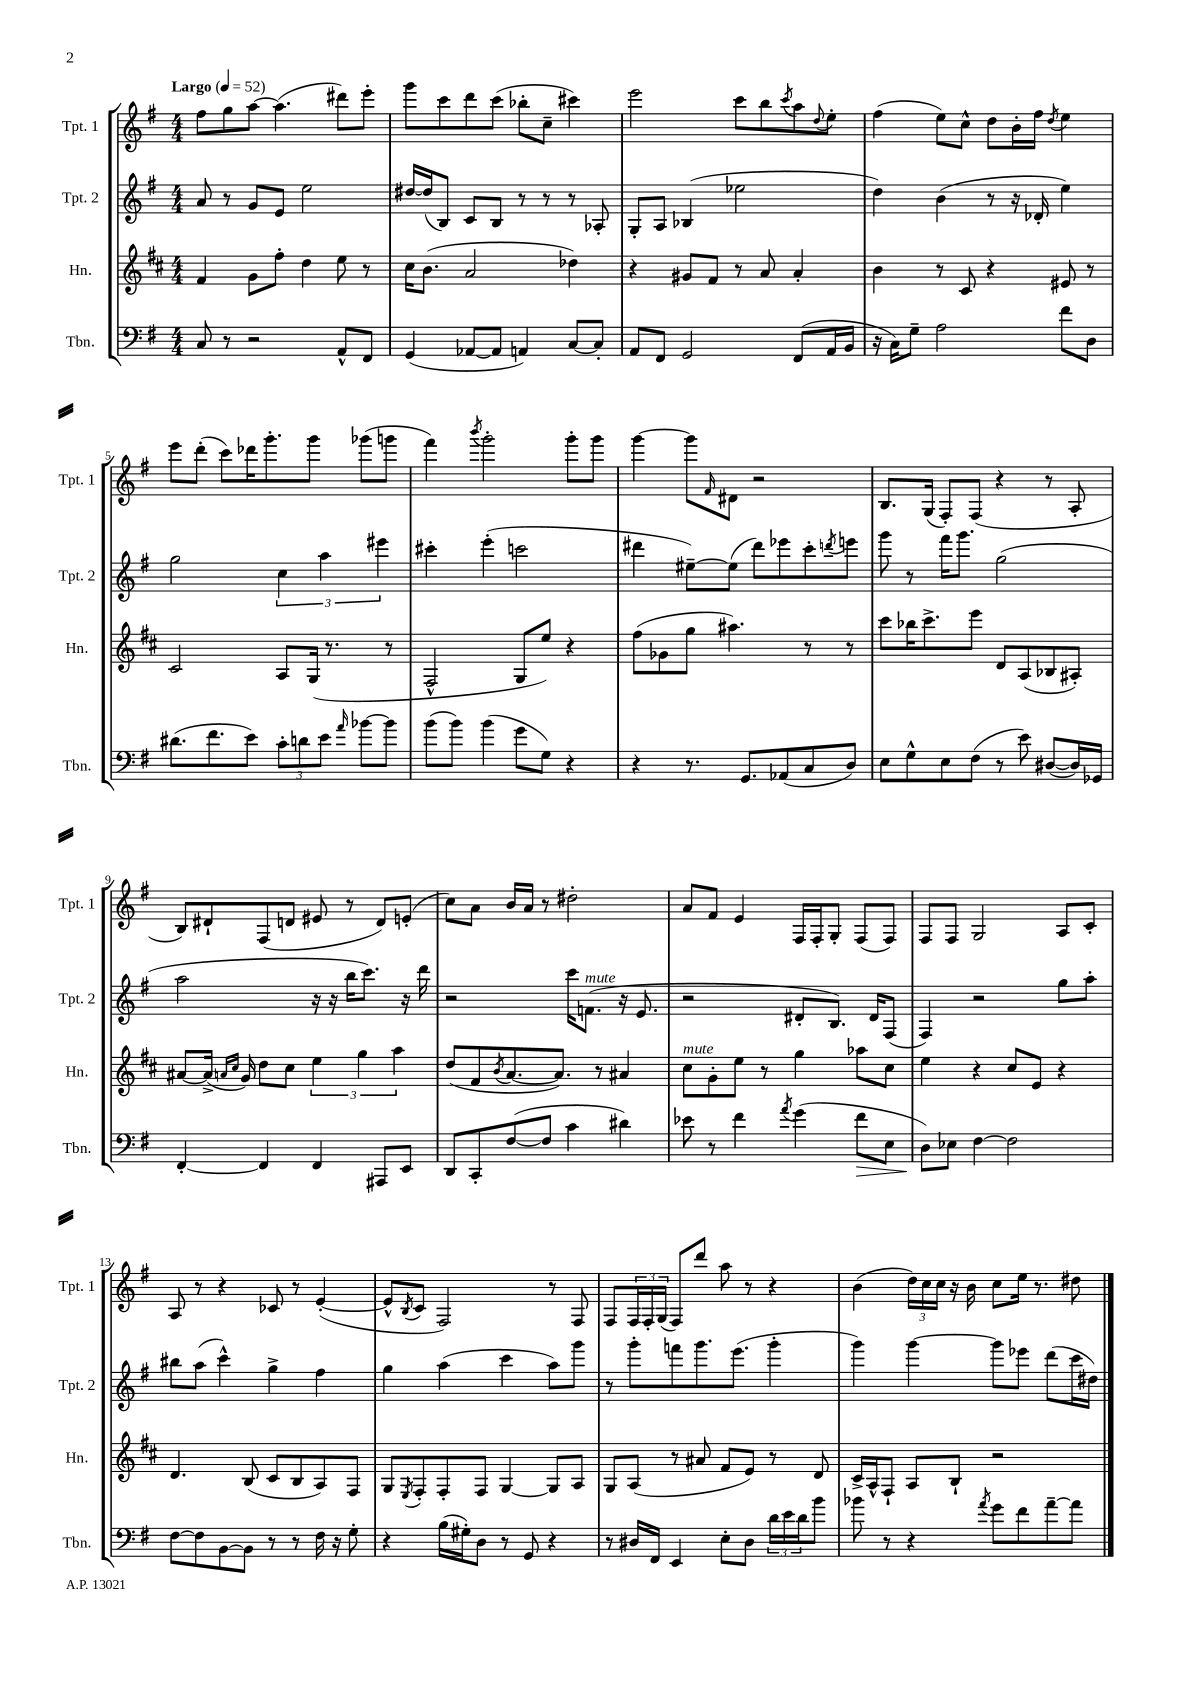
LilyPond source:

<<
\new StaffGroup <<
\new Staff = "s0" \with { instrumentName = "Tpt. 1" shortInstrumentName = "Tpt. 1" } {
    \clef treble \key g \major \numericTimeSignature \time 4/4 \tempo "Largo" 4 = 52
    fis''8 g''8 a''8~ a''4.( dis'''8) e'''8-. |
    g'''8 c'''8 d'''8 c'''8( bes''8-. c''8-- cis'''4) |
    e'''2 c'''8 b''8 \acciaccatura { c'''8 } a''8 \appoggiatura { d''8 } e''8-. |
    fis''4( e''8) c''8-^ d''8 b'16-. fis''16 \acciaccatura { d''8 } e''4 |
    e'''8 d'''8-.( c'''8) des'''16 g'''8.-. g'''8 ges'''8( g'''8 |
    fis'''4) \acciaccatura { b'''8 } g'''2-. g'''8-. g'''8 |
    g'''4~ g'''8 \grace { fis'16 } dis'8 r2 |
    b8. g16( fis8-.) fis8( r4 r8 a8-. |
    b8) dis'8-! fis8( d'8 eis'8 r8 d'8) e'8-.( |
    c''8) a'8 b'16 a'16 r8 dis''2-. |
    a'8 fis'8 e'4 fis16 fis16-. g8-. fis8( fis8) |
    fis8 fis8 g2 a8 c'8-. |
    a8 r8 r4 ces'8 r8 e'4~-.( |
    e'8-^ \acciaccatura { b8 } c'8 fis2) r8 fis8 |
    fis8 \tuplet 3/2 { fis16 fis16-. g16( } fis8) d'''8 a''8 r8 r4 |
    b'4( \tuplet 3/2 { d''16) c''16 c''16 } r16 b'16 c''8 e''16 r8. dis''8 \bar "|." |
}
\new Staff = "s1" \with { instrumentName = "Tpt. 2" shortInstrumentName = "Tpt. 2" } {
    \clef treble \key g \major \numericTimeSignature \time 4/4
    a'8 r8 g'8 e'8 e''2 |
    dis''16~ dis''16( b8) c'8 b8 r8 r8 r8 aes8-. |
    g8-. a8 bes4( ees''2 |
    d''4) b'4( r8 r16 des'16-. e''4) |
    g''2 \tuplet 3/2 { c''4 a''4 eis'''4 } |
    cis'''4-. e'''4-.( c'''2 |
    dis'''4 eis''8~--) eis''8( dis'''8) ees'''8 c'''8-. \acciaccatura { d'''8 } e'''8 |
    g'''8 r8 fis'''16 g'''8. g''2( |
    a''2 r16 r16 b''16 c'''8.) r16 d'''16 |
    r2 c'''16 f'8.^\markup { \italic "mute" }( r16 e'8. |
    r2 dis'8-. b8.) dis'16 fis8( |
    fis4) r2 g''8 a''8-. |
    bis''8 a''8( c'''4-^) g''4-> fis''4 |
    g''4 a''4( c'''4 a''8) g'''8 |
    r8 g'''8-. f'''8 g'''8. e'''8.( g'''4-. |
    g'''4) g'''4~ g'''8 ees'''8 d'''8( c'''16 dis''16) \bar "|." |
}
\new Staff = "s2" \with { instrumentName = "Hn." shortInstrumentName = "Hn." } {
    \clef treble \key d \major \numericTimeSignature \time 4/4
    fis'4 g'8 fis''8-. d''4 e''8 r8 |
    cis''16 b'8.( a'2 des''4) |
    r4 gis'8 fis'8 r8 a'8 a'4-. |
    b'4 r8 cis'8 r4 eis'8 r8 |
    cis'2 a8 g16( r8. r8 |
    fis2-^ g8 e''8) r4 |
    fis''8( ges'8 g''8 ais''4.) r8 r8 |
    cis'''8 bes''16 cis'''8.-> e'''8 d'8 a8( bes8 ais8-.) |
    ais'8~ ais'16->( \grace { a'16 cis''16 } g'16) d''8 cis''8 \tuplet 3/2 { e''4 g''4 a''4 } |
    d''8( fis'8 \acciaccatura { b'8 } a'8.~ a'8.) r8 ais'4 |
    cis''8^\markup { \italic "mute" } g'8-. e''8 r8 g''4 aes''8 cis''8 |
    e''4 r4 cis''8 e'8 r4 |
    d'4. b8( cis'8 b8 a8) fis8 |
    g8 \acciaccatura { e8 } fis8-. fis8-. fis8 g4~ g8 a8 |
    g8 a8( r8 ais'8 fis'8 e'8) r8 d'8 |
    cis'16-> a16-^ fis8-! a8 b8-! r2 \bar "|." |
}
\new Staff = "s3" \with { instrumentName = "Tbn." shortInstrumentName = "Tbn." } {
    \clef bass \key g \major \numericTimeSignature \time 4/4
    c8 r8 r2 a,8-^ fis,8 |
    g,4( aes,8~ aes,8 a,4) c8~ c8-. |
    a,8 fis,8 g,2 fis,8( a,16 b,16 |
    r16 c16) g8-- a2 fis'8 d8 |
    dis'8.( fis'8. e'8) \tuplet 3/2 { c'8-. d'8 e'8 } \grace { a'16 } bes'8~ bes'8 |
    b'8( b'8) b'4( g'8 g8) r4 |
    r4 r8. g,8. aes,8( c8 d8) |
    e8 g8-^ e8 fis8( r8 e'8) dis8~( dis16) ges,16 |
    fis,4~-. fis,4 fis,4 ais,,8 e,8 |
    d,8 c,8-. fis8~( fis8 c'4 dis'4) |
    ees'8 r8 fis'4 \acciaccatura { a'8 } g'4( fis'8\> e8 |
    d8\!) ees8 fis4~ fis2 |
    fis8~ fis8 b,8~ b,8 r8 r8 fis16 r16 g8-. |
    r4 b16( gis16-.) d8 r8 g,8 r4 |
    r8 dis16 fis,16 e,4 e8-. dis8 \tuplet 3/2 { d'16 e'16 d'16 } b'8 |
    bes'8 r8 r4 \acciaccatura { a'8 } g'8 fis'8 a'8~-- a'8 \bar "|." |
}
>>
>>
